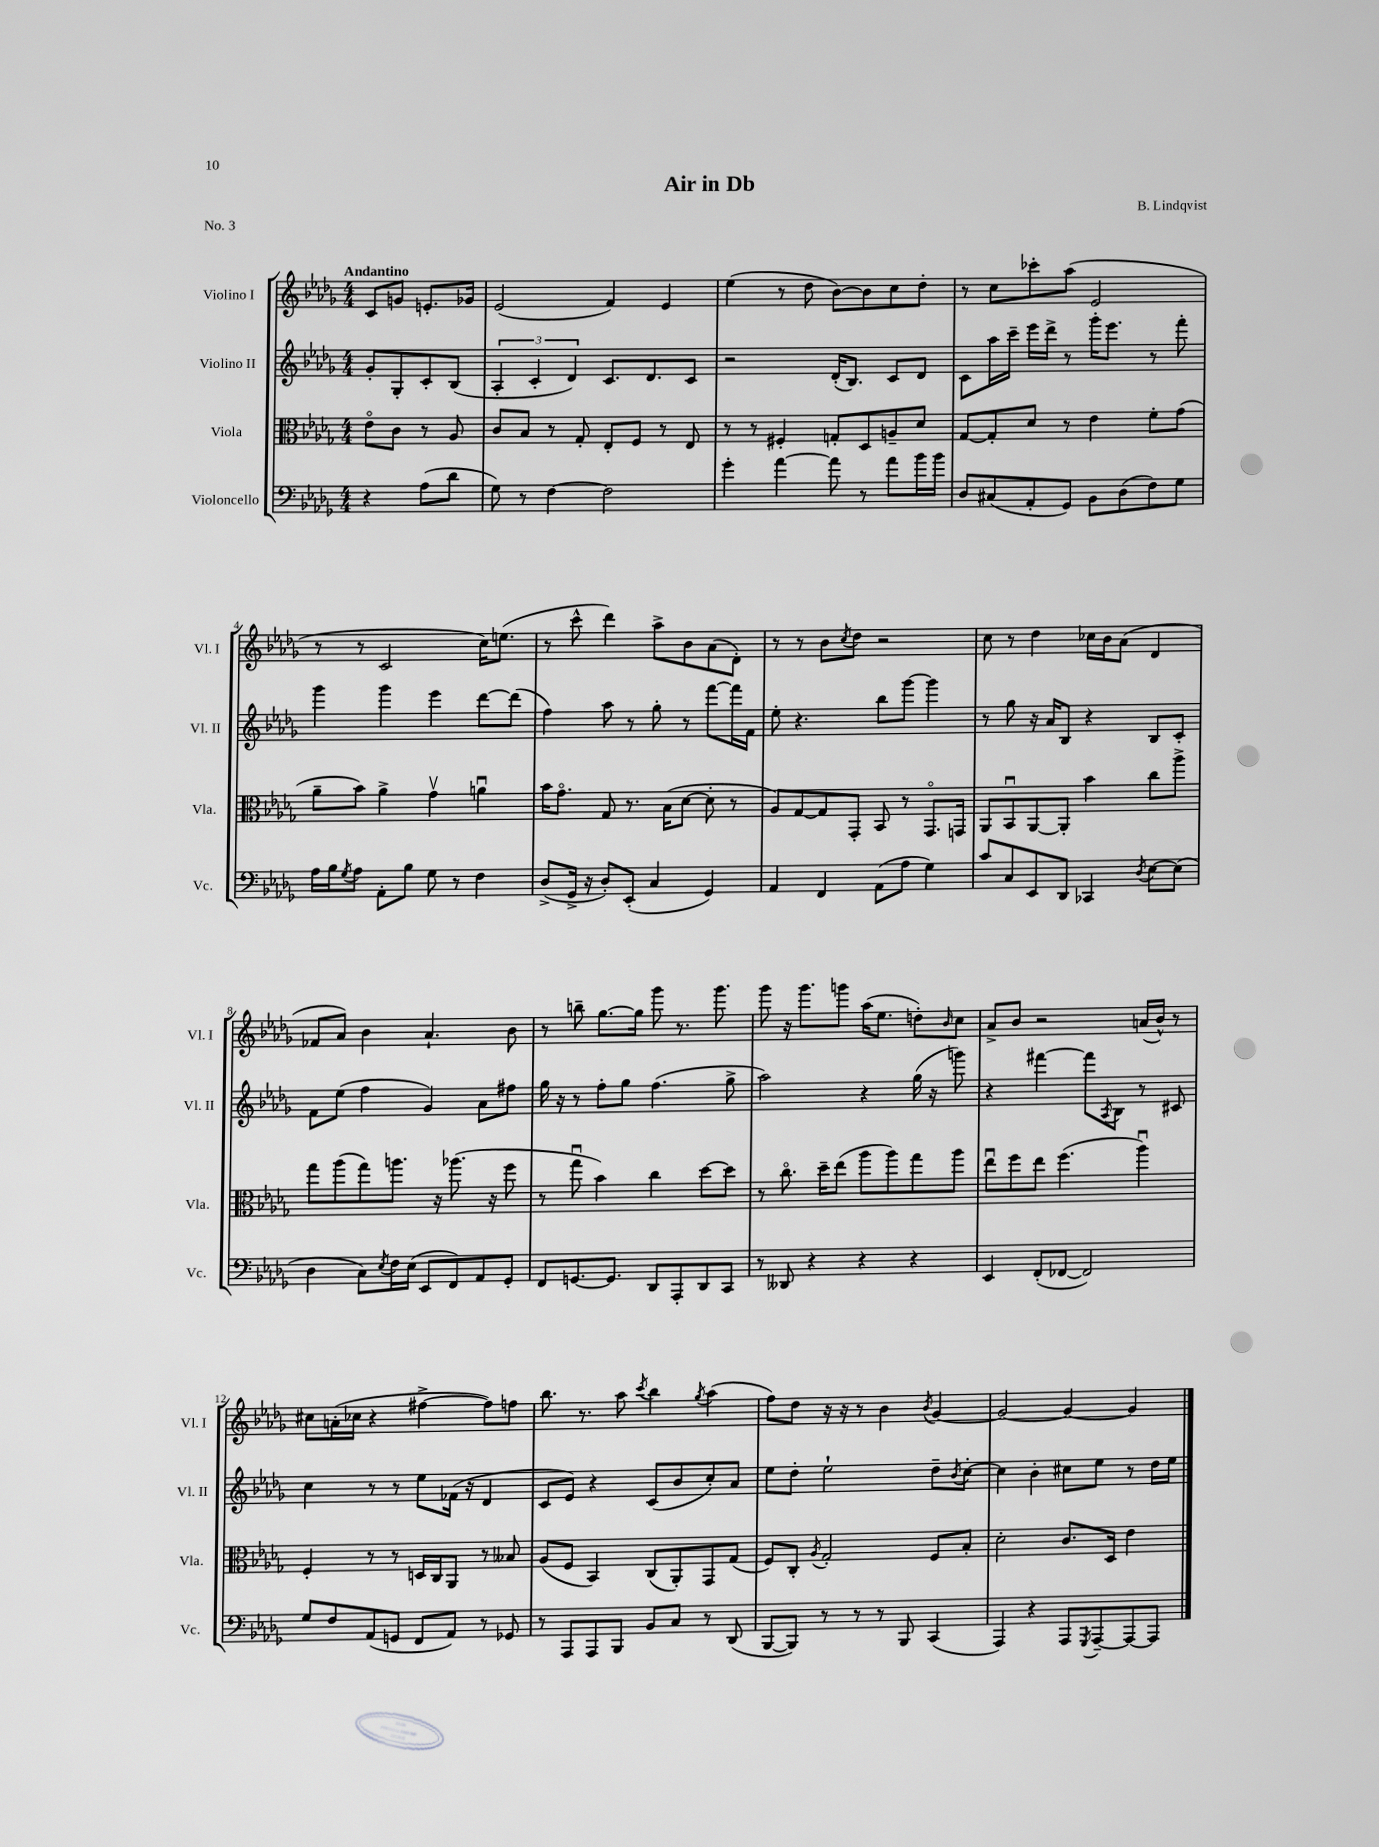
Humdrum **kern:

**kern	**kern	**kern	**kern
*staff4	*staff3	*staff2	*staff1
*clefF4	*clefC3	*clefG2	*clefG2
*k[b-e-a-d-g-]	*k[b-e-a-d-g-]	*k[b-e-a-d-g-]	*k[b-e-a-d-g-]
*M4/4	*M4/4	*M4/4	*M4/4
4r	8e-o	8g-'	8c
.	8c	8G-'	8g
(8A-	8r	8c'	8.e'
8d-	8A-	(8B-	.
.	.	.	16g-
=	=	=	=
8G-)	8c	6A-'	(2e-
8r	8B-	.	.
.	.	6c'	.
[4F	8r	.	.
.	.	6d-)	.
.	8G-'	.	.
2F]	8E-'	8.c	4f)
.	8F	.	.
.	.	8.d-	.
.	8r	.	4e-
.	8E-	8c	.
=	=	=	=
4g-'	8r	2r	(4ee-
.	8r	.	.
[4a-	4F#'	.	8r
.	.	.	8dd-
8a-]	8G'	(16d-'	[8b-)
.	.	8.B-)	.
8r	8D-	.	8b-]
8a-	8A~	8c	8cc
16b-	8d-	8d-	8dd-'
16b-	.	.	.
=	=	=	=
8D-	[8G-	8c	8r
(8C#	8G-']	16aa-	8cc
.	.	16ccc~	.
8AA-'	8d-	16eee-	8ccc-'
.	.	16ddd-^	.
8GG-)	8r	8r	(8aa-
8BB-	4e-	16ggg-'	2e-
.	.	8.eee-	.
(8D-	.	.	.
8F)	8f'	8r	.
8G-	(8g-	8fff'	.
=	=	=	=
16A-	8a-~	4ggg-	8r
16B-	.	.	.
8qG-	.	.	.
8A-	8b-)	.	8r
8AA-'	4a-^	4ggg-	2c
8B-	.	.	.
8G-	4g-v	4eee-	.
8r	.	.	.
4F	4au	[8ddd-	16cc)
.	.	.	(8.ee
.	.	(8ddd-]	.
=	=	=	=
(8D-^	16b-	4ff)	8r
.	8.g-o	.	.
16GG-^	.	.	8ccc^^
16r	.	.	.
8D-')	8G-	8aa-	4ddd-)
(8EE-'	8.r	8r	.
4C	.	8gg-'	8aa-^
.	(16B-	.	.
.	[8d-	8r	8b-
4GG-)	8d-']	[8fff	(8a-
.	8r	16fff]	8d-')
.	.	16f	.
=	=	=	=
4AA-	8A-)	8ee-'	8r
.	[8G-	4.r	8r
4FF	8G-]	.	8b-
.	.	.	8qcc
.	8GG-'	.	8dd-
(8AA-	8BB-	8bb-	2r
8A-	8r	[8ggg-	.
4G-)	8.GG-o	4ggg-]	.
.	16GG	.	.
=	=	=	=
8c	8AA-	8r	8cc
8C	8BB-u	8gg-	8r
8EE-	[8AA-	16r	4dd-
.	.	16a-	.
8DD-	8AA-']	8B-	.
4CC-	4b-	4r	16cc-
.	.	.	16b-
.	.	.	(8a-
8qD-	.	.	.
[8E-	8cc	8B-	4d-
(8E-]	8aa-^	8c'	.
=	=	=	=
4D-	8gg-	8f	8f-
.	(8aa-	(8ee-	8a-)
8C)	8gg-)	4ff	4b-
8qE-	.	.	.
16F	8.aa	.	.
(16E-	.	.	.
8EE-	.	4g-)	4.a-`
.	16r	.	.
8FF)	(8.aa-	.	.
8AA-	.	8a-	.
.	16r	.	.
8GG-'	8ff	8ff#	8b-
=	=	=	=
8FF	8r	16gg-	8r
.	.	16r	.
[8.GG	8gg-u	8r	8bb~
.	4b-)	8ff'	[8.gg-
8.GG]	.	.	.
.	.	8gg-	.
.	.	.	16gg-]
8DD-	4cc	(4.ff	8ggg-
8AAA-'	.	.	8.r
8DD-	[8dd-	.	.
.	.	.	8.ggg-
8CC	8dd-]	8gg-^	.
=	=	=	=
8r	8r	2aa-)	8ggg-
8DD--	8.cco	.	16r
.	.	.	8.ggg-
4r	.	.	.
.	16dd-~	.	.
.	(8ee-	.	8ggg
4r	8aa-	4r	(16aa-
.	.	.	8.ee-
.	8aa-)	.	.
4r	8gg-	(16gg-	8dd')
.	.	16r	.
.	.	.	16qqb-
.	8aa-	8ggg)	8cc
=	=	=	=
4EE-	8ee-u	4r	8a-^
.	8ff	.	8b-
(8FF'	8ee-	[4fff#	2r
[8FF-	(4.ff	.	.
2FF-])	.	8fff#]	.
.	.	8qA-	.
.	.	8B-	.
.	4aa-u)	8r	(16a
.	.	.	16b-^^)
.	.	8c#	8r
=	=	=	=
8G-	4F'	4cc	8cc#
8F	.	.	(16a'
.	.	.	16cc-
(8AA-	8r	8r	4r
8GG	8r	8r	.
8FF	16D	8ee-	[4ff#^
.	16C	.	.
8AA-)	8AA-	(16f-	.
.	.	16r	.
8r	8r	4d-	8ff#])
8GG-	8B--	.	8ff
=	=	=	=
8r	(8A-	8c	8.bb-
8AAA-	8F	8e-)	.
.	.	.	8.r
8AAA-	4BB-)	4r	.
8BBB-	.	.	8aa-
.	.	.	8qccc
8BB-	(8C	(8c	4bb-
8C	8AA-')	8b-	.
.	.	.	8qgg-
8r	8GG-	8cc')	(4aa-
(8DD-	(8G-	8a-	.
=	=	=	=
[8BBB-	8F)	8ee-	8ff)
8BBB-])	8C'	8dd-'	8dd-
.	8qA-	.	.
8r	2G-'	2ee-`	16r
.	.	.	16r
8r	.	.	8r
8r	.	.	4b-
8BBB-	.	.	.
.	.	.	8qb-
(4CC	8F	8dd-~	[4g-
.	.	8qb-	.
.	8B-'	[8cc'	.
=	=	=	=
4AAA-)	2d-'	4cc]	2g-_
4r	.	4b-'	.
8AAA-	8.c	8cc#	4g-_
8qGGG-	.	.	.
[8AAA-~	.	8ee-	.
.	16D-	.	.
8AAA-_	4e-	8r	4g-]
8AAA-]	.	16dd-	.
.	.	16ee-	.
==	==	==	==
*-	*-	*-	*-
